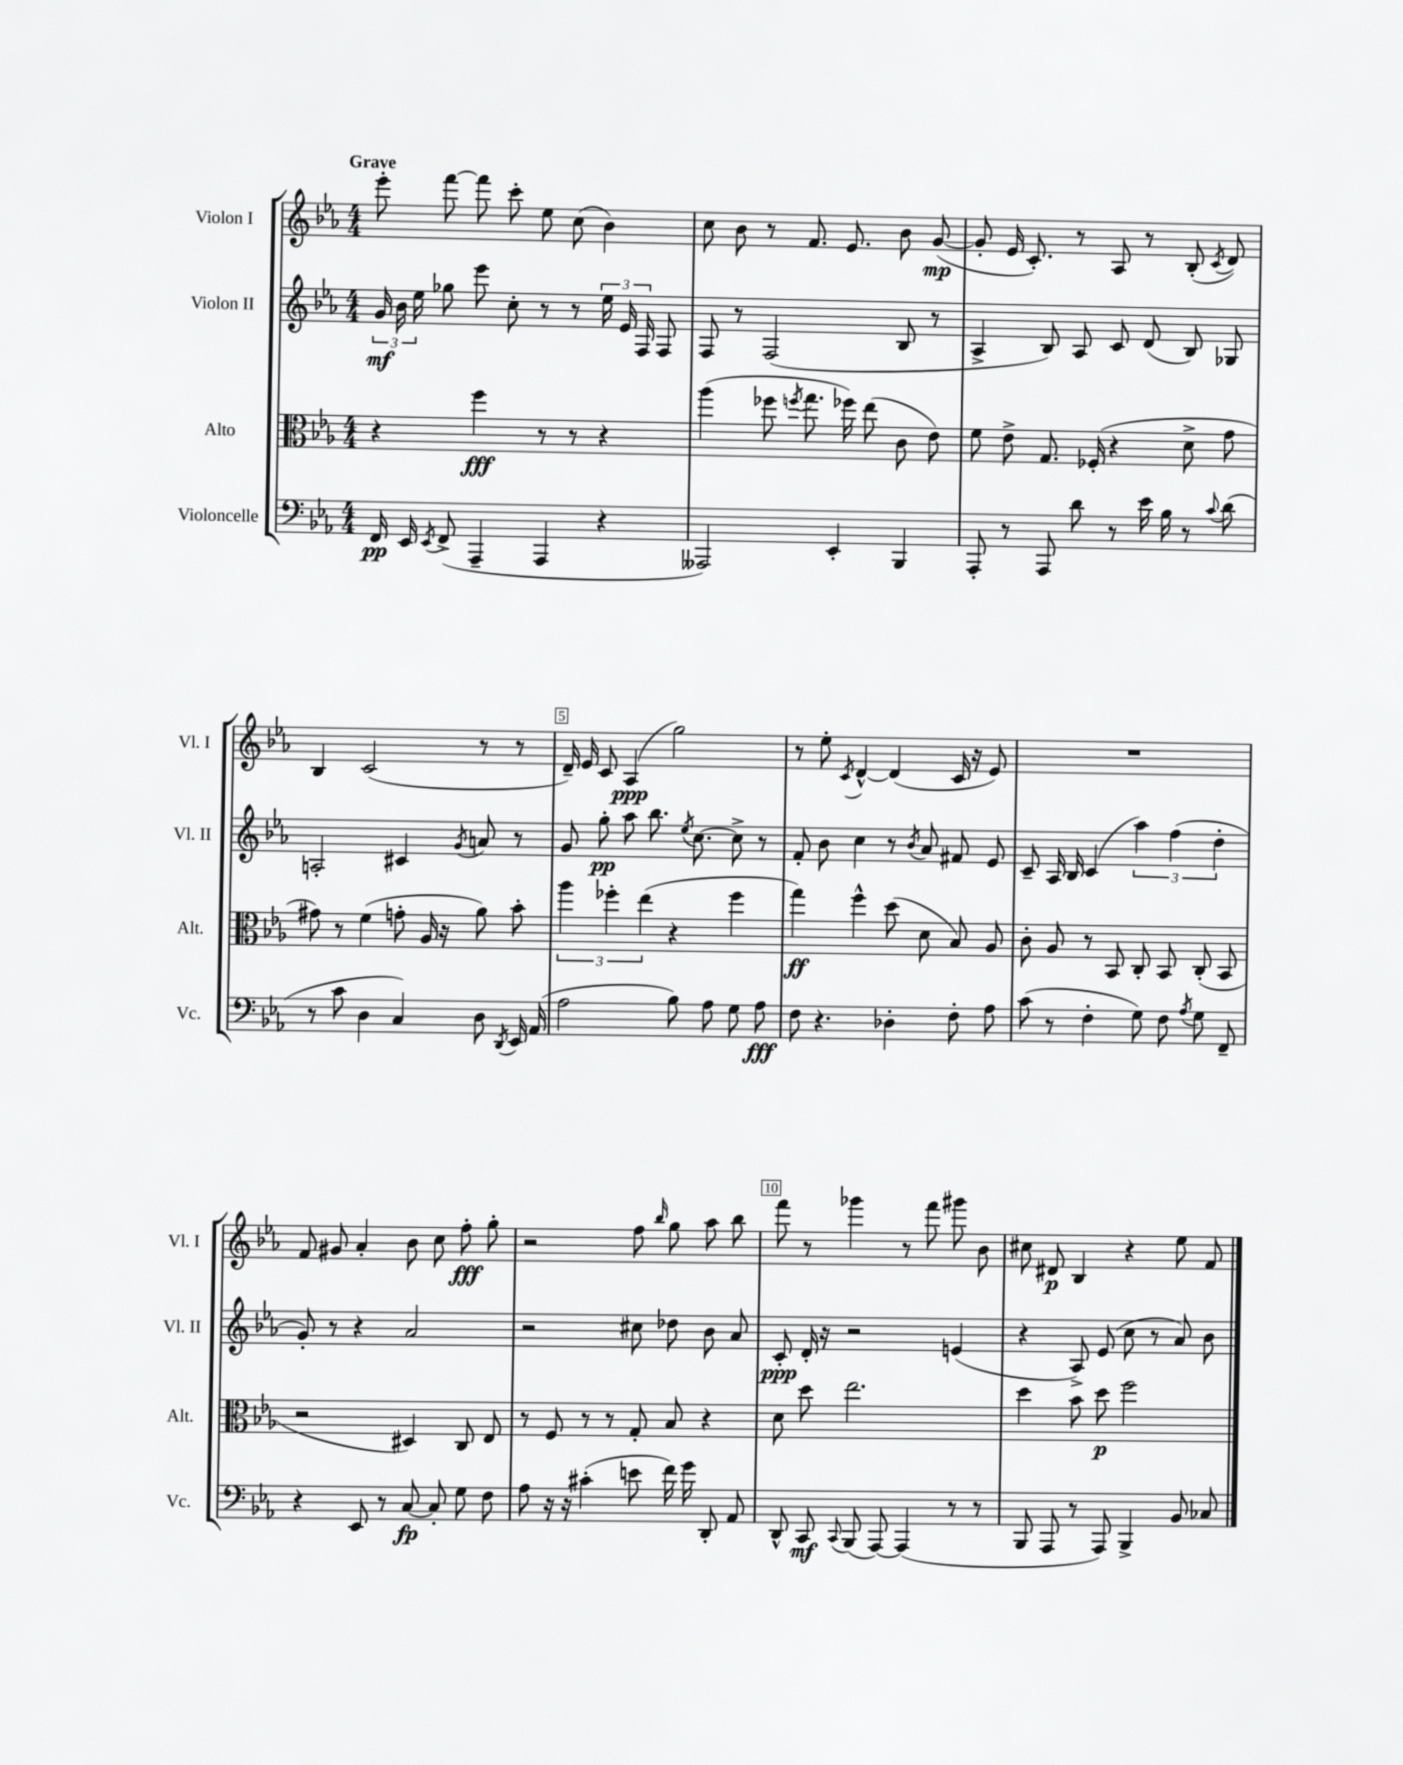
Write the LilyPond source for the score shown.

<<
\new StaffGroup <<
\new Staff = "s0" \with { instrumentName = "Violon I" shortInstrumentName = "Vl. I" } {
    \clef treble \key ees \major \numericTimeSignature \time 4/4 \tempo "Grave"
    \autoBeamOff ees'''8-. f'''8~ f'''8 c'''8-. ees''8 c''8( bes'4) |
    c''8 bes'8 r8 f'8. ees'8. bes'8 g'8~\mp( |
    g'8-. ees'16 c'8.-.) r8 aes8 r8 bes8-.( \acciaccatura { c'8 } d'8) |
    bes4 c'2( r8 r8 |
    d'16--) ees'16 c'8 aes4\ppp( g''2) |
    r8 ees''8-. \acciaccatura { c'8 } d'4~-^ d'4( c'16 r16 ees'8) |
    R1 |
    f'8 gis'8 aes'4-. bes'8 c''8 f''8-.\fff g''8-. |
    r2 f''8 \grace { bes''16 } g''8 aes''8 bes''8 |
    f'''8 r8 ges'''4 r8 f'''8 gis'''8 bes'8 |
    cis''8 dis'8\p bes4 r4 ees''8 f'8 \bar "|." |
}
\new Staff = "s1" \with { instrumentName = "Violon II" shortInstrumentName = "Vl. II" } {
    \clef treble \key ees \major \numericTimeSignature \time 4/4
    \autoBeamOff \tuplet 3/2 { g'16\mf bes'16 ees''16 } ges''8 ees'''8 c''8-. r8 r8 \tuplet 3/2 { ees''16 ees'16 f16 } f8 |
    f8 r8 f2( bes8 r8 |
    aes4-> bes8) aes8 c'8 d'8( bes8) ges8 |
    a2-. cis'4 \acciaccatura { g'8 } a'8 r8 |
    g'8 g''8-.\pp aes''8 bes''8. \acciaccatura { ees''8 } c''8.~ c''8-> r8 |
    f'8-. bes'8 c''4 r8 \acciaccatura { bes'8 } aes'8 fis'8 ees'8 |
    c'8-- aes16 bes16 c'4( \tuplet 3/2 { aes''4) f''4( d''4-. } |
    g'8-.) r8 r4 aes'2 |
    r2 cis''8 des''8 bes'8 aes'8 |
    c'8-.\ppp d'16-. r16 r2 e'4( |
    r4 aes8->) ees'8( c''8 r8 aes'8) bes'8 \bar "|." |
}
\new Staff = "s2" \with { instrumentName = "Alto" shortInstrumentName = "Alt." } {
    \clef alto \key ees \major \numericTimeSignature \time 4/4
    \autoBeamOff r4 f''4\fff r8 r8 r4 |
    aes''4( fes''8 \acciaccatura { f''8 } g''8. fes''16) ees''8( c'8 ees'8) |
    f'8 ees'8-> g8. fes16-.( r4 d'8-> g'8 |
    gis'8) r8 f'4( g'8-. aes16 r16 aes'8) bes'8-. |
    \tuplet 3/2 { aes''4 fes''4-. ees''4( } r4 fes''4 |
    g''4\ff) f''4-^ d''8( d'8 bes8) aes8 |
    c'8-. aes8 r8 bes,8 c8-. bes,8 c8-.( bes,8 |
    r2 dis4) c8 ees8 |
    r8 f8 r8 r8 g8-. bes8 r4 |
    d'8 d''8 ees''2. |
    d''4 bes'8 d''8\p f''2 \bar "|." |
}
\new Staff = "s3" \with { instrumentName = "Violoncelle" shortInstrumentName = "Vc." } {
    \clef bass \key ees \major \numericTimeSignature \time 4/4
    \autoBeamOff f,16\pp ees,16 \acciaccatura { ees,8 } f,8->( aes,,4-- aes,,4 r4 |
    aeses,,2) ees,4-. bes,,4 |
    aes,,8-. r8 aes,,8 d'8 r8 ees'16 bes16 r8 \appoggiatura { c'8 } d'8( |
    r8 c'8 d4 c4) d8 \acciaccatura { d,8 } ees,16 aes,16( |
    aes2 bes8) aes8 g8 aes8\fff |
    f8 r4. des4-. f8-. aes8 |
    c'8( r8 f4-. g8) f8 \acciaccatura { aes8 } g8 f,8-- |
    r4 ees,8 r8 c8~\fp c8-. g8 f8 |
    aes8 r16 r16 cis'4-.( e'8 f'16) g'16 d,8-. aes,8 |
    d,8-^ c,8\mf \appoggiatura { c,8 } bes,,8( aes,,8~) aes,,4( r8 r8 |
    bes,,8 aes,,8 r8 aes,,8) bes,,4-> bes,8 ces8 \bar "|." |
}
>>
>>
\layout { \context { \Score \override BarNumber.break-visibility = ##(#f #t #t) barNumberVisibility = #(every-nth-bar-number-visible 5) \override BarNumber.stencil = #(make-stencil-boxer 0.1 0.3 ly:text-interface::print) } }
